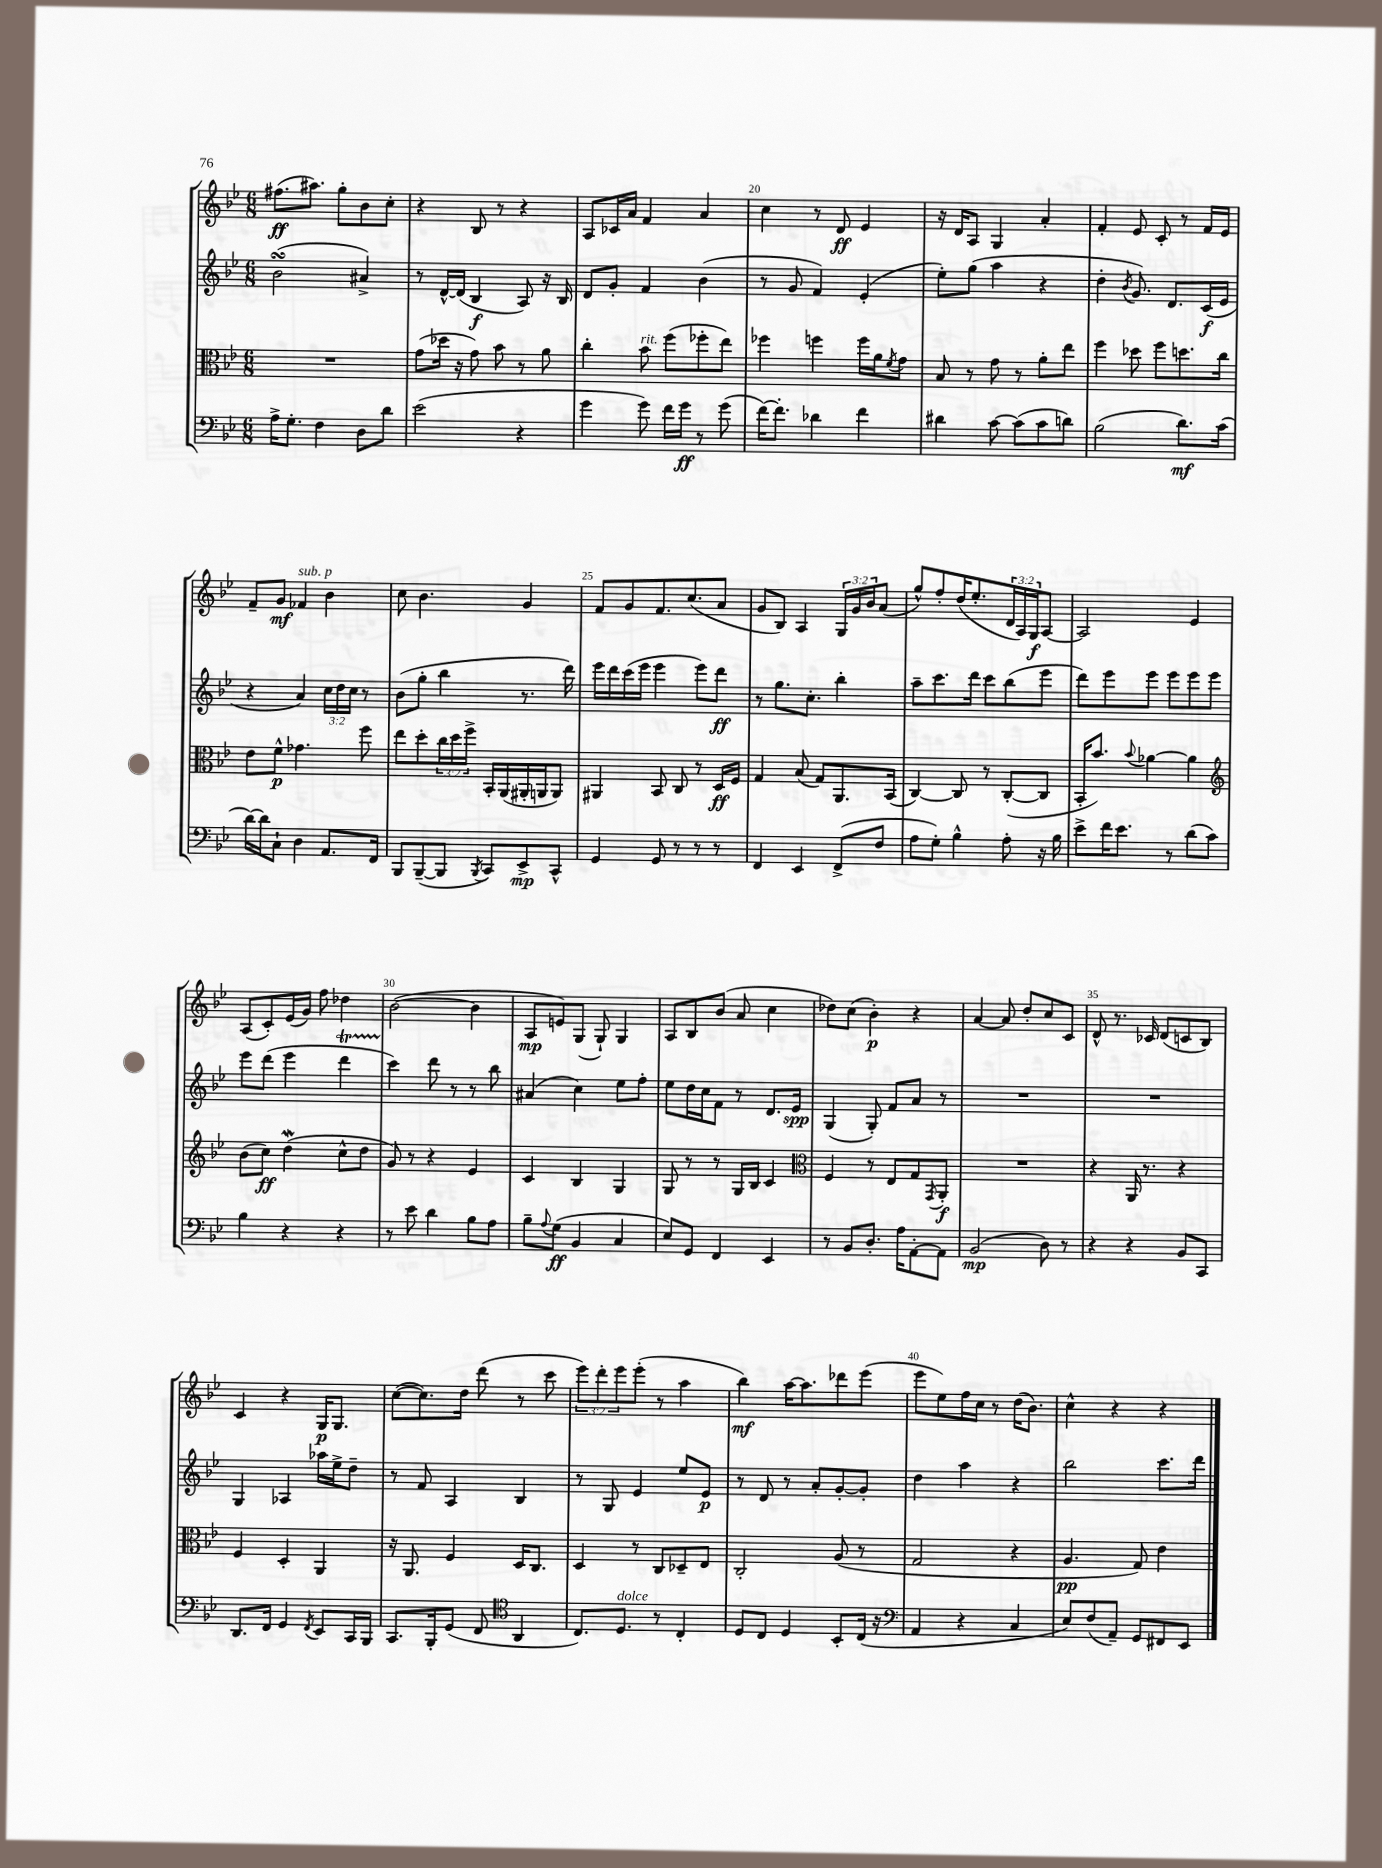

**kern	**kern	**kern	**kern
*staff4	*staff3	*staff2	*staff1
*clefF4	*clefC3	*clefG2	*clefG2
*k[b-e-]	*k[b-e-]	*k[b-e-]	*k[b-e-]
*M6/8	*M6/8	*M6/8	*M6/8
16A^	2.r	(2b-	(8.ff#
8.G'	.	.	.
.	.	.	8.aa#)
4F	.	.	.
.	.	.	8gg'
8D	.	4a#^)	8b-
8d	.	.	8cc'
=	=	=	=
(2e-	(8g	8r	4r
.	16dd-	[16d^^	.
.	16r	(16d]	.
.	8g)	4B-	8B-
.	8b-	.	8r
4r	8r	8A)	4r
.	8a	16r	.
.	.	16B-	.
=	=	=	=
4g	4cc'	8d	8A
.	.	8g'	16c-
.	.	.	16a
8g)	8b-	4f	4f
16f	(8ff	.	.
16g	.	.	.
8r	8ff-'	(4b-	4a
(8g	8ee-)	.	.
=	=	=	=
[16f)	4ff-	8r	4cc
8.f']	.	.	.
.	.	8g	.
4d-	4ff	4f)	8r
.	.	.	8d
4f	16ff	(4e-'	4e-
.	16a	.	.
.	8qf	.	.
.	8g	.	.
=	=	=	=
4d#	8B-	8ee-')	16r
.	.	.	16d
.	8r	(8gg	8A
[8c	8g	4aa	4G
(8c]	8r	.	.
8c	8a'	4r	4a'
8d)	8ee-	.	.
=	=	=	=
(2B-	4ff	4dd'	4f'
.	.	8qb-	.
.	8dd-	8.g)	8e-
.	8ff	.	8c'
.	.	8.d	.
8.d)	8.dd	.	8r
.	.	(16c	16f
(16c	16cc	16e-	16e-
=	=	=	=
[16d)	8e-	4r	8f~
16d]	.	.	.
8C`	8f^^	.	8g
4D	4.g-	4a)	4f-
8.AA	.	24cc	4b-
.	.	24dd	.
.	.	24cc	.
.	8ff	8r	.
16FF	.	.	.
=	=	=	=
8BBB-	8ee-	(8b-	8cc
([8BBB-~	8dd'	8gg'	4.b-
8BBB-]	24cc	4bb-	.
.	24dd	.	.
.	24ff^	.	.
8qBBB-	.	.	.
8CC)	16BB-'	.	.
.	(16AA	.	.
8EE-^	16AA#'	8.r	4g
.	16AA	.	.
8CC^^	8AA)	.	.
.	.	16ddd)	.
=	=	=	=
4GG	4AA#	16eee-	8f
.	.	16ddd	.
.	.	(16ccc	8g
.	.	16eee-	.
8GG	8BB-	4eee-	8.f
8r	8C	.	.
.	.	.	(8.cc
8r	8r	8eee-)	.
8r	16D	8ddd	8a
.	16F	.	.
=	=	=	=
4FF	4G	8r	8g
.	.	8.gg	8B-)
4EE-	(8B-	.	4A
.	.	8.cc'	.
.	8G)	.	.
(8FF^	8.AA	4bb-'	24G
.	.	.	24g
.	.	.	24b-
8F	.	.	(8a
.	(16BB-	.	.
=	=	=	=
8A	[4C)	8aa~	8gg^^)
8G')	.	8.ccc	8ff'
4B-^^	8C]	.	(16dd
.	.	16ddd	8.ee-'
.	8r	8ccc	.
8A'	([8C'	(8bb-	24d
.	.	.	24A)
.	.	.	24G
16r	8C]	8eee-	[8A
16B-	.	.	.
=	=	=	=
8e-^	16BB-'	8ddd)	2A]
.	8.b-)	.	.
16f	.	8eee-	.
8.e-	.	.	.
.	8qqb-	.	.
.	[4a-	8eee-	.
8r	.	8eee-	.
(8d	4a-]	8eee-	4e-
8c)	.	8eee-	.
=	=	=	=
*	*clefG2	*	*
4B-	(8b-	8eee-	(8A
.	8cc)	(8ddd	8c')
4r	(4dd	4eee-	(16e-
.	.	.	16g)
.	.	.	8ff
4r	8cc^^	4ddd	4dd-
.	8dd	.	.
=	=	=	=
8r	8g)	4ccc)	([2b-
8e-	8r	.	.
4d	4r	8ddd	.
.	.	8r	.
8B-	4e-	8r	4b-]
8A	.	8bb-	.
=	=	=	=
8B-~	4c	(4a#	8A
8qqA	.	.	.
(8G	.	.	8e)
4BB-	4B-	4cc)	(8G
.	.	.	8G`)
4C	4G	8ee-	4G
.	.	8ff'	.
=	=	=	=
8E-)	8G	8ee-	8A
8GG	8r	16dd	8B-
.	.	16cc	.
4FF	8r	8f	(8b-
.	16G	8r	8a
.	16B-	.	.
4EE-	4c	8.d	4cc
.	.	16e-	.
=	=	=	=
*	*clefC3	*	*
8r	4F	(4G	8dd-)
8BB-	.	.	(8cc
8.D'	8r	8G')	4b-')
.	8E-	8f	.
16A	.	.	.
[8AA'	8G	8a	4r
.	8qGG	.	.
8AA]	8AA'	8r	.
=	=	=	=
(2BB-	2.r	2.r	[4a
.	.	.	8a]
.	.	.	8dd'
8D)	.	.	8cc
8r	.	.	8c
=	=	=	=
4r	4r	2.r	8d^^
.	.	.	8.r
4r	16AA	.	.
.	8.r	.	16c-
.	.	.	(8d
8BB-	4r	.	8c
8CC	.	.	8B-)
=	=	=	=
8.DD	4F	4G	4c
16FF	.	.	.
4GG	4D'	4A-	4r
8qFF	.	.	.
8EE-	4AA	16aa-	16G
.	.	16ee-^	8.G
16CC	.	8dd~	.
16BBB-	.	.	.
=	=	=	=
8.CC	16r	8r	([8cc
.	8.AA	.	.
.	.	8f	8.cc])
16BBB-'	.	.	.
(8GG	4F	4A	.
.	.	.	16dd
8FF	.	.	(8ddd
*clefC4	*	*	*
4AA	16D	4B-	8r
.	8.C	.	.
.	.	.	8ccc
=	=	=	=
8.C)	4D	8r	12eee-)
.	.	.	12ddd'
.	.	8G	.
.	.	.	12eee-
8.D	.	.	.
.	8r	4e-	(8eee-'
8r	8C	.	8r
4C'	8D-~	8ee-	4aa
.	8E-	8e-	.
=	=	=	=
8D	2C'	8r	4bb-)
8C	.	8d	.
4D	.	8r	[16aa
.	.	.	8.aa]
.	.	8a'	.
8BB-'	(8A	[8g'	8ddd-
(16C	8r	8g']	(8eee-
16r	.	.	.
=	=	=	=
*clefF4	*	*	*
4AA	2G	4dd	8eee-
.	.	.	8ee-)
4r	.	4aa	16ff
.	.	.	16cc
.	.	.	8r
4C	4r	4r	(16dd
.	.	.	8.b-)
=	=	=	=
8E-)	4.A	2bb-	4cc^^
(8F	.	.	.
8AA~)	.	.	4r
8GG	8G)	.	.
8FF#	4e-	8.ccc	4r
8EE-	.	.	.
.	.	16ddd	.
==	==	==	==
*-	*-	*-	*-
